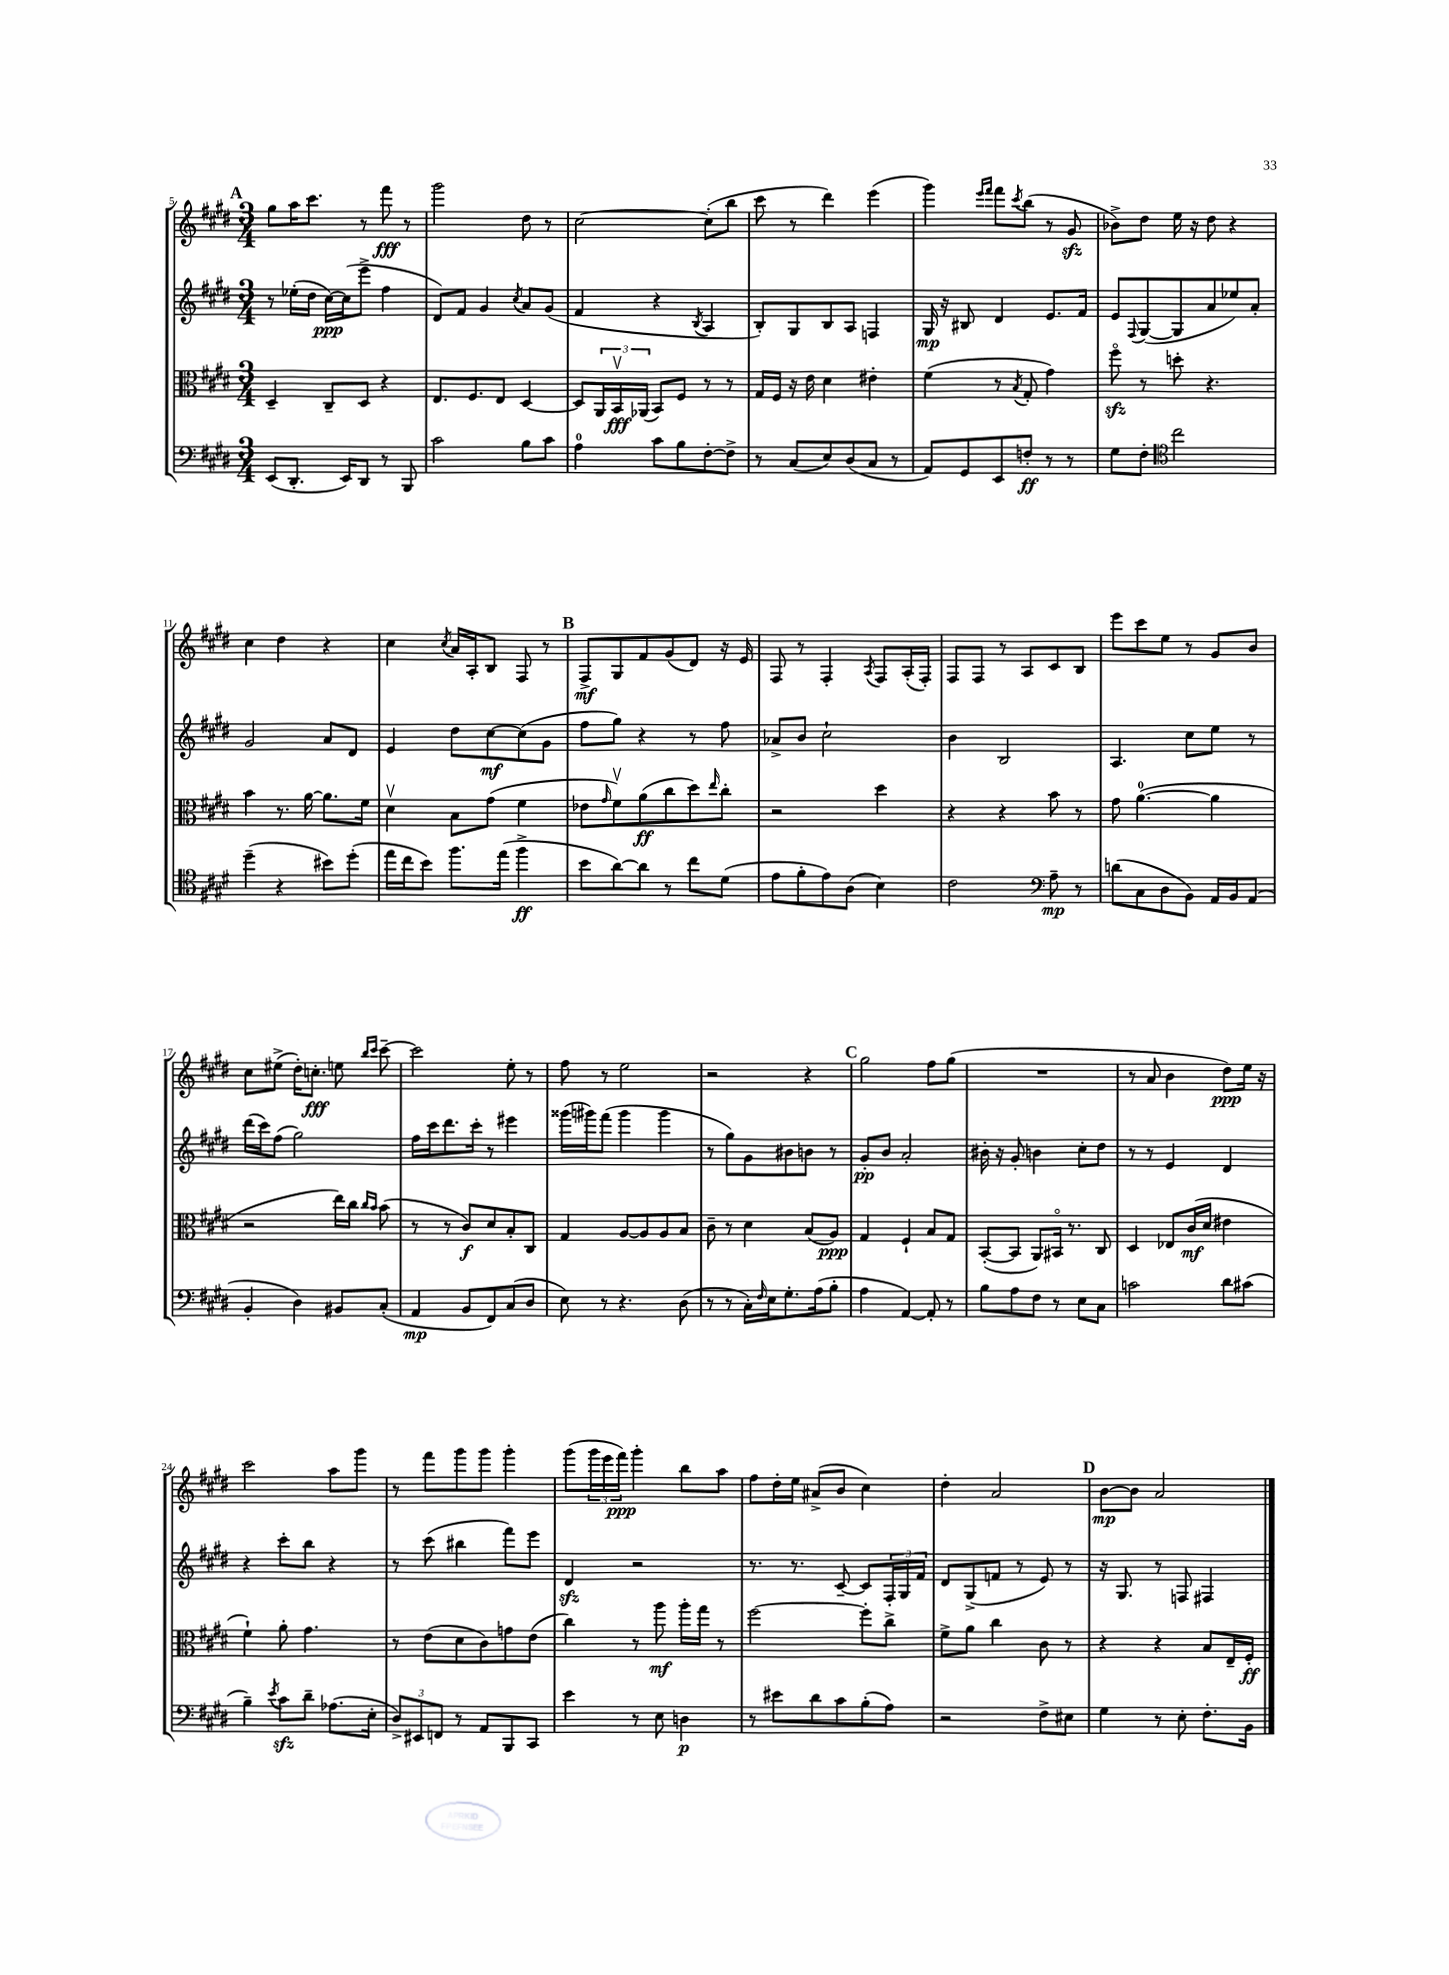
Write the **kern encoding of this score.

**kern	**kern	**kern	**kern
*staff4	*staff3	*staff2	*staff1
*clefF4	*clefC3	*clefG2	*clefG2
*k[f#c#g#d#]	*k[f#c#g#d#]	*k[f#c#g#d#]	*k[f#c#g#d#]
*M3/4	*M3/4	*M3/4	*M3/4
(8EE	4D#~	8r	8gg#
8.DD#'	.	(16ee-'	16aa
.	.	16dd#	8.ccc#
.	8C#~	[16cc#)	.
16EE)	.	(16cc#]	.
8DD#	8D#	8eee^	8r
8r	4r	4ff#	8fff#
8BBB	.	.	8r
=	=	=	=
2c#	8.E	8d#)	2ggg#
.	.	8f#	.
.	8.F#	.	.
.	.	4g#	.
.	8E	.	.
.	.	8qcc#	.
8B	[4D#	8a	8dd#
8c#	.	(8g#	8r
=	=	=	=
4A	8D#]	4f#	[2cc#
.	24AA	.	.
.	24BBv	.	.
.	(24AA-	.	.
8c#	8BB)	4r	.
8B	8F#	.	.
.	.	8qB	.
[8F#'	8r	4A	(8cc#']
8F#^]	8r	.	8bb
=	=	=	=
8r	16G#	8B')	8ccc#
.	16F#	.	.
(8C#	16r	8G#	8r
.	16e	.	.
8E)	4d#	8B	4ddd#)
(8D#	.	8A	.
8C#	4e#'	4F	(4eee
8r	.	.	.
=	=	=	=
8AA)	(4f#	16G#	4ggg#)
.	.	16r	.
8GG#	.	8B#	.
.	.	.	16qqeee
.	.	.	16qqfff#
8EE	8r	4d#	8fff#
.	8qB	.	8qccc#
8F'	8G#'	.	(8bb
8r	4g#)	8.e	8r
8r	.	.	8g#
.	.	16f#	.
=	=	=	=
8G#	8ff#o	8e	8b-^)
.	.	8qqF#	.
8F#'	8r	([8G#	8dd#
*clefC4	*	*	*
2cc#	8dd'	8G#]	16ee
.	.	.	16r
.	4.r	8a	8dd#
.	.	8ee-)	4r
.	.	8a'	.
=	=	=	=
(4dd#~	4b	2g#	4cc#
4r	8.r	.	4dd#
.	[16a	.	.
8b#)	8.a]	8a	4r
(8dd#'	.	8d#	.
.	16f#	.	.
=	=	=	=
16ee	4d#v	4e	4cc#
16cc#	.	.	.
8b)	.	.	.
.	.	.	8qcc#
8.ff#	8B	8dd#	16a
.	.	.	16A'
.	(8g#	[8cc#	8B
(16ee	.	.	.
4ff#^	4f#	(8cc#]	8F#
.	.	8g#	8r
=	=	=	=
8b	8e-	8ff#	8F#^
.	16qqg#	.	.
[8a)	8f#v)	8gg#)	8G#
8a]	(8a	4r	8f#
8r	8cc#	.	(8g#
8cc#	8dd#)	8r	8d#)
.	16qqee	.	.
(8d#	8cc#'	8ff#	16r
.	.	.	16e
=	=	=	=
8e	2r	8a-^	8F#
8f#'	.	8b	8r
8e)	.	2cc#`	4F#'
(8A	.	.	.
.	.	.	8qA
4B)	4dd#	.	8F#
.	.	.	(16A'
.	.	.	16F#')
=	=	=	=
2c#	4r	4b	8F#
.	.	.	8F#
.	4r	2B	8r
.	.	.	8A
*clefF4	*	*	*
8A~	8b	.	8c#
8r	8r	.	8B
=	=	=	=
(8d	8g#	4.A	8eee
8C#	([4.a	.	8ccc#
8D#	.	.	8ee
8BB)	.	8cc#	8r
16AA	4a]	8ee	8g#
16BB	.	.	.
(8AA	.	8r	8b
=	=	=	=
4BB'	2r	(16ddd#	8cc#
.	.	16ccc#)	.
.	.	(8ff#	(8ee#^
4D#)	.	2gg#)	16dd#')
.	.	.	8.cc'
8BB#	16ee)	.	8ee
.	16cc#	.	.
.	16qqcc#	.	16qqbb
.	16qqb	.	16qqccc#
(8C#'	(8b	.	[8ccc#~
=	=	=	=
4AA	8r	16ff#	2ccc#]
.	.	16ccc#	.
.	8r	8.ddd#	.
8BB	8c#)	.	.
.	.	16ccc#'	.
8FF#)	8d#	8r	.
(8C#	8B'	4eee#	8ee'
8D#	8C#	.	8r
=	=	=	=
8E)	4G#	(16ggg##	8ff#
.	.	16ggg#)	.
8r	.	(8fff#	8r
4.r	[8A	4ggg#	2ee
.	8A]	.	.
.	8A	4ggg#	.
(8D#	8B	.	.
=	=	=	=
8r	8c#~	8r	2r
8r	8r	8gg#)	.
16C#')	4d#	8g#	.
16qqF#	.	.	.
16E	.	.	.
8.G#'	.	8b#	.
.	(8B	8b	4r
(16A	.	.	.
8B'	8A)	8r	.
=	=	=	=
4A	4G#	8g#'	2gg#
.	.	8b	.
[4AA)	4F#`	2a'	.
8AA']	8B	.	8ff#
8r	8G#	.	(8gg#
=	=	=	=
8B	([8BB'	16b#'	2.r
.	.	16r	.
8A	8BB]	8g#'	.
8F#	8AA)	4b	.
8r	16BB#o	.	.
.	8.r	.	.
8E	.	8cc#'	.
8C#	8C#	8dd#	.
=	=	=	=
2c	4D#	8r	8r
.	.	8r	8a
.	8E-	4e	4b
.	(16c#	.	.
.	16d#	.	.
8d#	4e#	4d#	8dd#)
(8c#	.	.	16ee
.	.	.	16r
=	=	=	=
4B~)	4f#`)	4r	2ccc#
8qe	.	.	.
8c#	8a'	8ccc#'	.
8d#~	4.g#	8bb	.
(8.A-	.	4r	8aa
.	.	.	8ggg#
16E'	.	.	.
=	=	=	=
12D#^)	8r	8r	8r
12EE#	.	.	.
.	(8e	(8ccc#	8fff#
12FF	.	.	.
8r	8d#	4bb#	8ggg#
8AA	8c#)	.	8ggg#
8BBB	8g	8fff#)	4ggg#'
8CC#	(8e	8eee	.
=	=	=	=
4e	4cc#)	4d#	(8ggg#
.	.	.	24ggg#
.	.	.	24eee
.	.	.	24fff#)
8r	8r	2r	4ggg#'
8E	8aa	.	.
4D	16aa'	.	8bb
.	16gg#	.	.
.	8r	.	8aa
=	=	=	=
8r	[2ff#	8.r	8ff#
8e#	.	.	16dd#'
.	.	8.r	16ee
8d#	.	.	(8a#^
8c#	.	[8c#~	8b
(8B'	8ff#']	8c#]	4cc#)
8A)	8cc#^	24F#'	.
.	.	24G#	.
.	.	24f#	.
=	=	=	=
2r	8f#^	8d#	4dd#'
.	8a	(8G#^	.
.	4cc#	8f	2a
.	.	8r	.
8F#^	8c#	8e)	.
8E#	8r	8r	.
=	=	=	=
4G#	4r	16r	[8b
.	.	8.G#	.
.	.	.	8b]
8r	4r	8r	2a
8E'	.	8F	.
8.F#'	8B	4F#	.
.	16E~	.	.
16BB	16F#'	.	.
==	==	==	==
*-	*-	*-	*-
